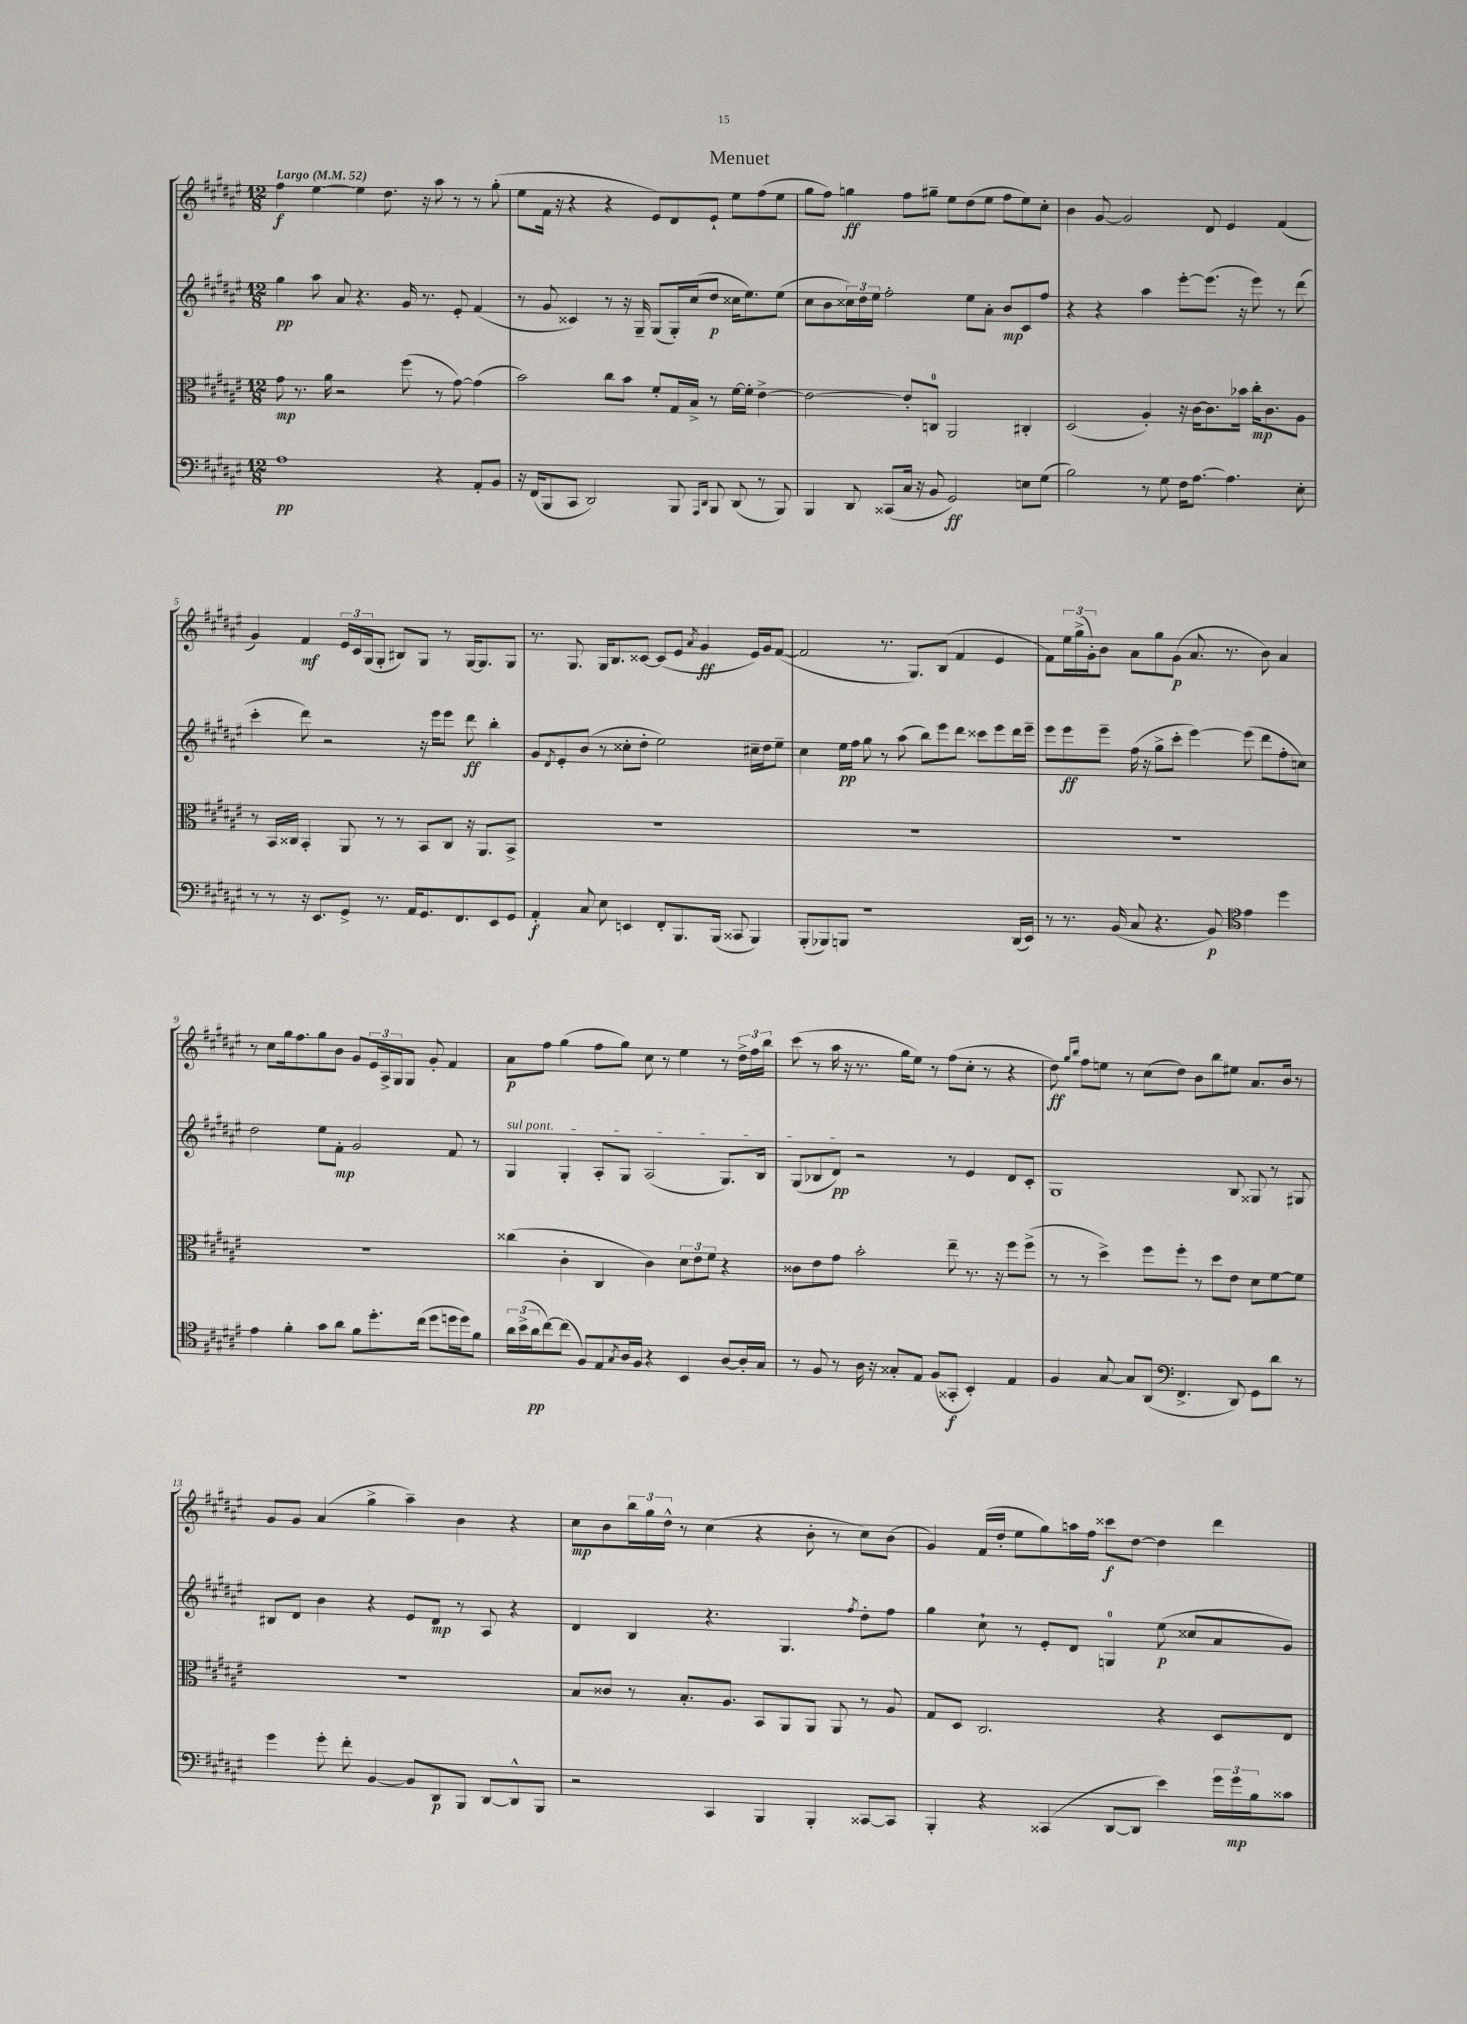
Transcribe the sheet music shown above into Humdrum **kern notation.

**kern	**dynam	**kern	**dynam	**kern	**dynam	**kern	**dynam
*part4	*part4	*part3	*part3	*part2	*part2	*part1	*part1
*staff4	*staff4	*staff3	*staff3	*staff2	*staff2	*staff1	*staff1
*clefF4	*	*clefC3	*	*clefG2	*	*clefG2	*
*k[f#c#g#d#a#e#]	*	*k[f#c#g#d#a#e#]	*	*k[f#c#g#d#a#e#]	*	*k[f#c#g#d#a#e#]	*
*M12/8	*	*M12/8	*	*M12/8	*	*M12/8	*
*MM52	*	*MM52	*	*MM52	*	*MM52	*
=1	=1	=1	=1	=1	=1	=1	=1
!	!	!	!	!	!	!LO:TX:a:B:t=Largo	!
1A#	pp	8g#\	mp	4gg#\	pp	4ff#\	f
.	.	8.r	.	.	.	.	.
.	.	.	.	8aa#\	.	[4ee#\	.
.	.	16a#\	.	.	.	.	.
.	.	2r	.	8a#/	.	.	.
.	.	.	.	4.r	.	4ee#\]	.
.	.	.	.	.	.	8.dd#\	.
.	.	(8ff#\	.	16g#/	.	.	.
.	.	.	.	8.r	.	16r	.
4r	.	8r	.	.	.	8aa#\	.
.	.	[8g#\)	.	8e#'/	.	8r	.
8AA#'/L	.	(4g#\]	.	(4f#/	.	8r	.
8BB/J	.	.	.	.	.	(8gg#'\	.
=2	=2	=2	=2	=2	=2	=2	=2
16r	.	2b\)	.	8r	.	8ee#\L	.
(16FF#/KL	.	.	.	.	.	.	.
8BBB/	.	.	.	8g#/	.	16f#\Jk	.
.	.	.	.	.	.	16r	.
8CC#/J	.	.	.	4c##X/)	.	4r	.
2DD#/)	.	.	.	.	.	.	.
.	.	8cc#\L	.	8r	.	4r	.
.	.	8b\J	.	16r	.	.	.
.	.	.	.	16G#~/	.	.	.
.	.	8f#'/L	.	(8G#/L	.	8e#/L)	.
8BBB/	.	16G#/L	.	16G#'/L)	.	8d#/	.
.	.	16B^/JJ	.	(16cc#/J	.	.	.
16qqAAA#/LL	.	.	.	.	.	.	.
16qqDD#/JJ	.	.	.	.	.	.	.
8BBB/	.	8r	.	8dd#/J	p	8e#`/J	.
(8DD#/	.	[16f#\LL	.	16cc##X\KL	.	8ee#\L	.
.	.	16f#'\JJ]	.	8.ee#\)	.	.	.
8r	.	[4e#^\	.	.	.	(8ff#\	.
8BBB/)	.	.	.	(8ee#\J	.	8ee#\J	.
=3	=3	=3	=3	=3	=3	=3	=3
4BBB/	.	2e#\_	.	8cc#\L	.	8gg#\L	.
.	.	.	.	8b\	.	8ff#\J)	.
8DD#/	.	.	.	24cc##X\L)	.	4ggn\	ff
.	.	.	.	24dd#\	.	.	.
.	.	.	.	24ee#\JJ	.	.	.
(8CC##X/L	.	.	.	2ff#'\	.	.	.
16C#/Jk	.	8e#'/L]	.	.	.	8ff#\L	.
16r	.	.	.	.	.	.	.
8BB/	.	8Cn/J	.	.	.	8gg#X~\J	.
2GG#/)	ff	2AA#/	.	.	.	8ee#\L	.
.	.	.	.	8ee#\L	.	(8dd#\	.
.	.	.	.	8a#'\J	.	8ee#\J	.
.	.	.	.	8b/L	mp	8ff#\L	.
8En\L	.	4C#X'/	.	8c#/	.	8ee#\)	.
(8G#\J	.	.	.	8ff#/J	.	8cc#'\J	.
=4	=4	=4	=4	=4	=4	=4	=4
2B\)	.	(2D#/	.	4r	.	4b\	.
.	.	.	.	4r	.	[8g#/	.
.	.	.	.	.	.	2g#/]	.
8r	.	4A#'/)	.	4aa#\	.	.	.
8G#\	.	.	.	.	.	.	.
16F#\KL	.	16r	.	[8eee#'\L	.	.	.
[8.A#\J	.	[16c#\KL	.	.	.	.	.
.	.	8.c#\]	.	(8.eee#\J]	.	8d#/	.
4.A#\]	.	.	.	.	.	4e#/	.
.	.	16b-X\Jk	.	16r	.	.	.
.	.	16cc#'\KL	mp	8eee#\)	.	.	.
.	.	8.c#\	.	.	.	.	.
.	.	.	.	8r	.	(4f#/	.
8E#'\	.	8A#\J	.	(8ddd#\	.	.	.
!!LO:LB:g=z
=5	=5	=5	=5	=5	=5	=5	=5
8r	.	8r	.	4ccc#'\	.	4g#/)	.
8r	.	16BB/LL	.	.	.	.	.
.	.	16C##X/JJ	.	.	.	.	.
16r	.	4BB'/	.	8ddd#\)	.	4f#/	mf
8.EE#/L	.	.	.	.	.	.	.
.	.	.	.	2r	.	.	.
8GG#^/J	.	8AA#/	.	.	.	24e#/LL	.
.	.	.	.	.	.	24c#/	.
.	.	.	.	.	.	(24G#/J	.
8.r	.	8r	.	.	.	8G#'/J	.
.	.	8r	.	.	.	8B#X/L)	.
16AA#/KL	.	.	.	.	.	.	.
8.GG#/	.	8BB/L	.	16r	.	8G#/J	.
.	.	.	.	16eee#\KL	.	.	.
.	.	8C##/J	.	8eee#\J	.	8r	.
8.FF#/	.	.	.	.	.	.	.
.	.	16r	.	8ddd#\	ff	[16G#/KL	.
.	.	8.AA#/L	.	.	.	8.G#/]	.
8EE#/	.	.	.	4bb'\	.	.	.
8GG#/J	.	8BB^/J	.	.	.	8G#/J	.
=6	=6	=6	=6	=6	=6	=6	=6
4AA#'/	f	1.r	.	8g#/L	.	8.r	.
.	.	.	.	8qd#/	.	.	.
.	.	.	.	8e#'/	.	.	.
.	.	.	.	.	.	8.G#/	.
8C#/	.	.	.	(8b/J	.	.	.
8E#\	.	.	.	8r	.	16G#/KL	.
.	.	.	.	.	.	8.B/	.
4EEn/	.	.	.	8cc##X'\L	.	.	.
.	.	.	.	8dd#'\J	.	[8c##X/J	.
8FF#'/L	.	.	.	2ee#\)	.	(8c##/L]	.
8.BBB/	.	.	.	.	.	8e#/J	.
.	.	.	.	.	.	8qa#/	.
.	.	.	.	.	.	4g#/	ff
(16BBB/Jk	.	.	.	.	.	.	.
8CC##X/	.	.	.	.	.	.	.
4BBB/)	.	.	.	16cc#X~\LL	.	16e#/LL)	.
.	.	.	.	16dd#\J	.	16g#/J	.
.	.	.	.	8ee#~\J	.	([8f#/J	.
=7	=7	=7	=7	=7	=7	=7	=7
(8BBB'/L	.	1.r	.	4cc#\	.	2f#/]	.
8BBB-X/)	.	.	.	.	.	.	.
8BBBn/J	.	.	.	16ee#\LL	pp	.	.
.	.	.	.	16ff#\JJ	.	.	.
1r	.	.	.	8gg#\	.	.	.
.	.	.	.	8r	.	8.r	.
.	.	.	.	(8aa#\	.	.	.
.	.	.	.	.	.	8.G#/L)	.
.	.	.	.	8bb\L)	.	.	.
.	.	.	.	8eee#\	.	(8B/J	.
.	.	.	.	8ddd#\J	.	4f#/	.
.	.	.	.	8ccc##X\L	.	.	.
.	.	.	.	8eee#\	.	4e#/	.
(16DD#/LL	.	.	.	16ddd#\L	.	.	.
16EE#/JJ)	.	.	.	16eee#~\JJ	.	.	.
=8	=8	=8	=8	=8	=8	=8	=8
8r	.	1.r	.	8eee#\L	.	8f#\L)	.
8.r	.	.	.	8eee#\	ff	24ee#\L	.
.	.	.	.	.	.	(24gg#^\	.
.	.	.	.	.	.	24g#'\J)	.
.	.	.	.	8eee#~\J	.	8b\J	.
(16BB/	.	.	.	.	.	.	.
8C#/	.	.	.	(16ff#\	.	8a#\L	.
.	.	.	.	16r	.	.	.
4.r	.	.	.	8gg#^\L	.	8gg#\	.
.	.	.	.	8ccc#'\J	.	(8g#\J	p
.	.	.	.	[4eee#\)	.	8.a#/	.
8BB/)	p	.	.	.	.	.	.
.	.	.	.	.	.	8.r	.
*clefC4	*	*	*	*	*	*	*
4e#\	.	.	.	(8eee#\]	.	.	.
.	.	.	.	8ddd#\L	.	8b\)	.
4dd#\	.	.	.	8ff#'\	.	4a#/	.
.	.	.	.	8ccn\J)	.	.	.
!!LO:LB:g=z
=9	=9	=9	=9	=9	=9	=9	=9
4e#\	.	1.r	.	2dd#\	.	8r	.
.	.	.	.	.	.	8cc#\L	.
4f#'\	.	.	.	.	.	16gg#\k	.
.	.	.	.	.	.	8.ff#\	.
8g#\L	.	.	.	8ee#\L	.	8gg#\	.
8a#\J	.	.	.	8f#'\J	mp	8b\J	.
8f#\L	.	.	.	2g#/	.	8g#/L	.
8.dd#'\	.	.	.	.	.	24e#/L	.
.	.	.	.	.	.	24A#^/	.
.	.	.	.	.	.	24G#/J	.
.	.	.	.	.	.	8G#/J	.
(16cc#\Jk	.	.	.	.	.	.	.
8dd#\L	.	.	.	.	.	8g#'/	.
16ddn\L	.	.	.	8f#/	.	4f#/	.
16dd\J)	.	.	.	.	.	.	.
8f#\J	.	.	.	8r	.	.	.
=10	=10	=10	=10	=10	=10	=10	=10
!	!	!	!	!LO:TX:a:i:t=sul pont.	!	!	!
24a#\LL	.	(4cc##X\	.	4G#/	.	8a#\L	p
(24b^\	.	.	.	.	.	.	.
24a#\J	pp	.	.	.	.	.	.
[8cc#\)	.	.	.	.	.	8ff#\J	.
(8cc#\J]	.	4c#'\	.	4G#'/	.	(4gg#\	.
8F#/L)	.	.	.	.	.	.	.
8E#/	.	4C#/	.	8A#'/L	.	8ff#\L	.
8qG#/	.	.	.	.	.	.	.
16A#/L	.	.	.	8G#/J	.	8gg#\J)	.
16F#/JJ	.	.	.	.	.	.	.
4r	.	4c#\)	.	(2A#/	.	8cc#\	.
.	.	.	.	.	.	8r	.
4BB/	.	12d#\L	.	.	.	4ee#\	.
.	.	12e#\	.	.	.	.	.
.	.	12f#\J	.	.	.	.	.
[8A#/L	.	4r	.	8.G#/L)	.	8r	.
16A#'/L]	.	.	.	.	.	24dd#^\LL	.
.	.	.	.	.	.	24ff#\	.
16G#/JJ	.	.	.	16B/Jk	.	.	.
.	.	.	.	.	.	24bb\JJ	.
=11	=11	=11	=11	=11	=11	=11	=11
8r	.	8c##X\L	.	(8G#/L	.	(8ccc#\	.
8F#/	.	8e#\	.	8B-X/	.	8r	.
8r	.	8g#\J	.	8d#/J)	pp	16aa#\	.
.	.	.	.	.	.	16r	.
16A#\	.	2b'\	.	2r	.	8.r	.
16r	.	.	.	.	.	.	.
8G##X'/L	.	.	.	.	.	.	.
.	.	.	.	.	.	16gg#\KL	.
8E#/J	.	.	.	.	.	8ee#\J)	.
(8F#/L	.	.	.	.	.	8r	.
8GG##X'/J	f	8ee#~\	.	8r	.	(8ff#\L	.
4BB'/)	.	8.r	.	4e#/	.	8cc#'\J	.
.	.	.	.	.	.	8r	.
.	.	16r	.	.	.	.	.
4E#/	.	8ff#\L	.	8d#/L	.	4r	.
.	.	(8ff#^\J	.	8c#'/J	.	.	.
=12	=12	=12	=12	=12	=12	=12	=12
4F#/	.	8r	.	1G#	.	8dd#\)	ff
.	.	.	.	.	.	16qqgg#/LL	.
.	.	.	.	.	.	16qqbb/JJ	.
.	.	8r	.	.	.	8ff#\L	.
[8G#/	.	4dd#^\)	.	.	.	8een\J	.
8G#/L]	.	.	.	.	.	8r	.
(8AA#/J	.	8ff#\L	.	.	.	(8cc#\L	.
*clefF4	*	*	*	*	*	*	*
4.FF#^/	.	8ff#'\J	.	.	.	8dd#\J)	.
.	.	8r	.	.	.	8b\L	.
.	.	8dd#\L	.	.	.	8bb\	.
8DD#/)	.	8e#\J	.	8B/	.	8ee#X\J	.
8GG#\L	.	8d#\L	.	8G##X/	.	8.a#/L	.
8d#\J	.	[8f#\	.	8r	.	.	.
.	.	.	.	.	.	16b/Jk	.
8r	.	8f#\J]	.	8G#X/	.	8r	.
!!LO:LB:g=z
=13	=13	=13	=13	=13	=13	=13	=13
4g#\	.	1.r	.	8B#X/L	.	8g#/L	.
.	.	.	.	8d#/J	.	8g#/J	.
8g#'\	.	.	.	4b\	.	(4a#/	.
8f#'\	.	.	.	.	.	.	.
[4BB/	.	.	.	4r	.	4gg#^\	.
8BB/L]	.	.	.	8e#/L	.	4aa#~\)	.
8DD#/	p	.	.	8d#/J	mp	.	.
8BBB/J	.	.	.	8r	.	4b\	.
[8DD#/L	.	.	.	8A#/	.	.	.
8DD#^^/]	.	.	.	4r	.	4r	.
8BBB/J	.	.	.	.	.	.	.
=14	=14	=14	=14	=14	=14	=14	=14
2r	.	8B/L	.	4d#/	.	8cc#\L	mp
.	.	8c##X/J	.	.	.	8b\	.
.	.	8r	.	4B/	.	24bb\L	.
.	.	.	.	.	.	24gg#\	.
.	.	.	.	.	.	24dd#^^\JJ	.
.	.	8.B'/L	.	.	.	8r	.
4CC#/	.	.	.	4.r	.	(4cc#\	.
.	.	8.A#/J	.	.	.	.	.
4BBB/	.	8BB/L	.	.	.	4r	.
.	.	8AA#/	.	4.G#/	.	.	.
4BBB'/	.	8AA#/J	.	.	.	8b'\	.
.	.	8AA#/	.	.	.	8r	.
.	.	.	.	8qff#/	.	.	.
[8CC##X/L	.	8r	.	8dd#'\L	.	8cc#\L)	.
8CC##/J]	.	8A#/	.	8ff#\J	.	(8b\J	.
=15	=15	=15	=15	=15	=15	=15	=15
4BBB'/	.	8G#/L	.	4gg#\	.	4g#/)	.
.	.	8D#/J	.	.	.	.	.
4r	.	2.C#/	.	8cc#`\	.	(16f#/LL	.
.	.	.	.	.	.	16dd#'/JJ	.
.	.	.	.	8r	.	8ee#\L	.
(4CC##X/	.	.	.	8e#'/L	.	8gg#\)	.
.	.	.	.	8d#/J	.	16aan\L	.
.	.	.	.	.	.	16ff#\JJ	.
[8DD#/L	.	.	.	4Gn/	.	8ccc##X\L	f
8DD#/J]	.	.	.	.	.	[8dd#\J	.
4e#\)	.	4r	.	(8ee#\	p	4dd#\]	.
.	.	.	.	8cc##X/L	.	.	.
24g#\LL	.	8D#/L	.	8a#/	.	4ddd#\	.
24g#\	mp	.	.	.	.	.	.
24B\J	.	.	.	.	.	.	.
8c##X\J	.	8E#/J	.	8g#/J)	.	.	.
==	==	==	==	==	==	==	==
*-	*-	*-	*-	*-	*-	*-	*-
